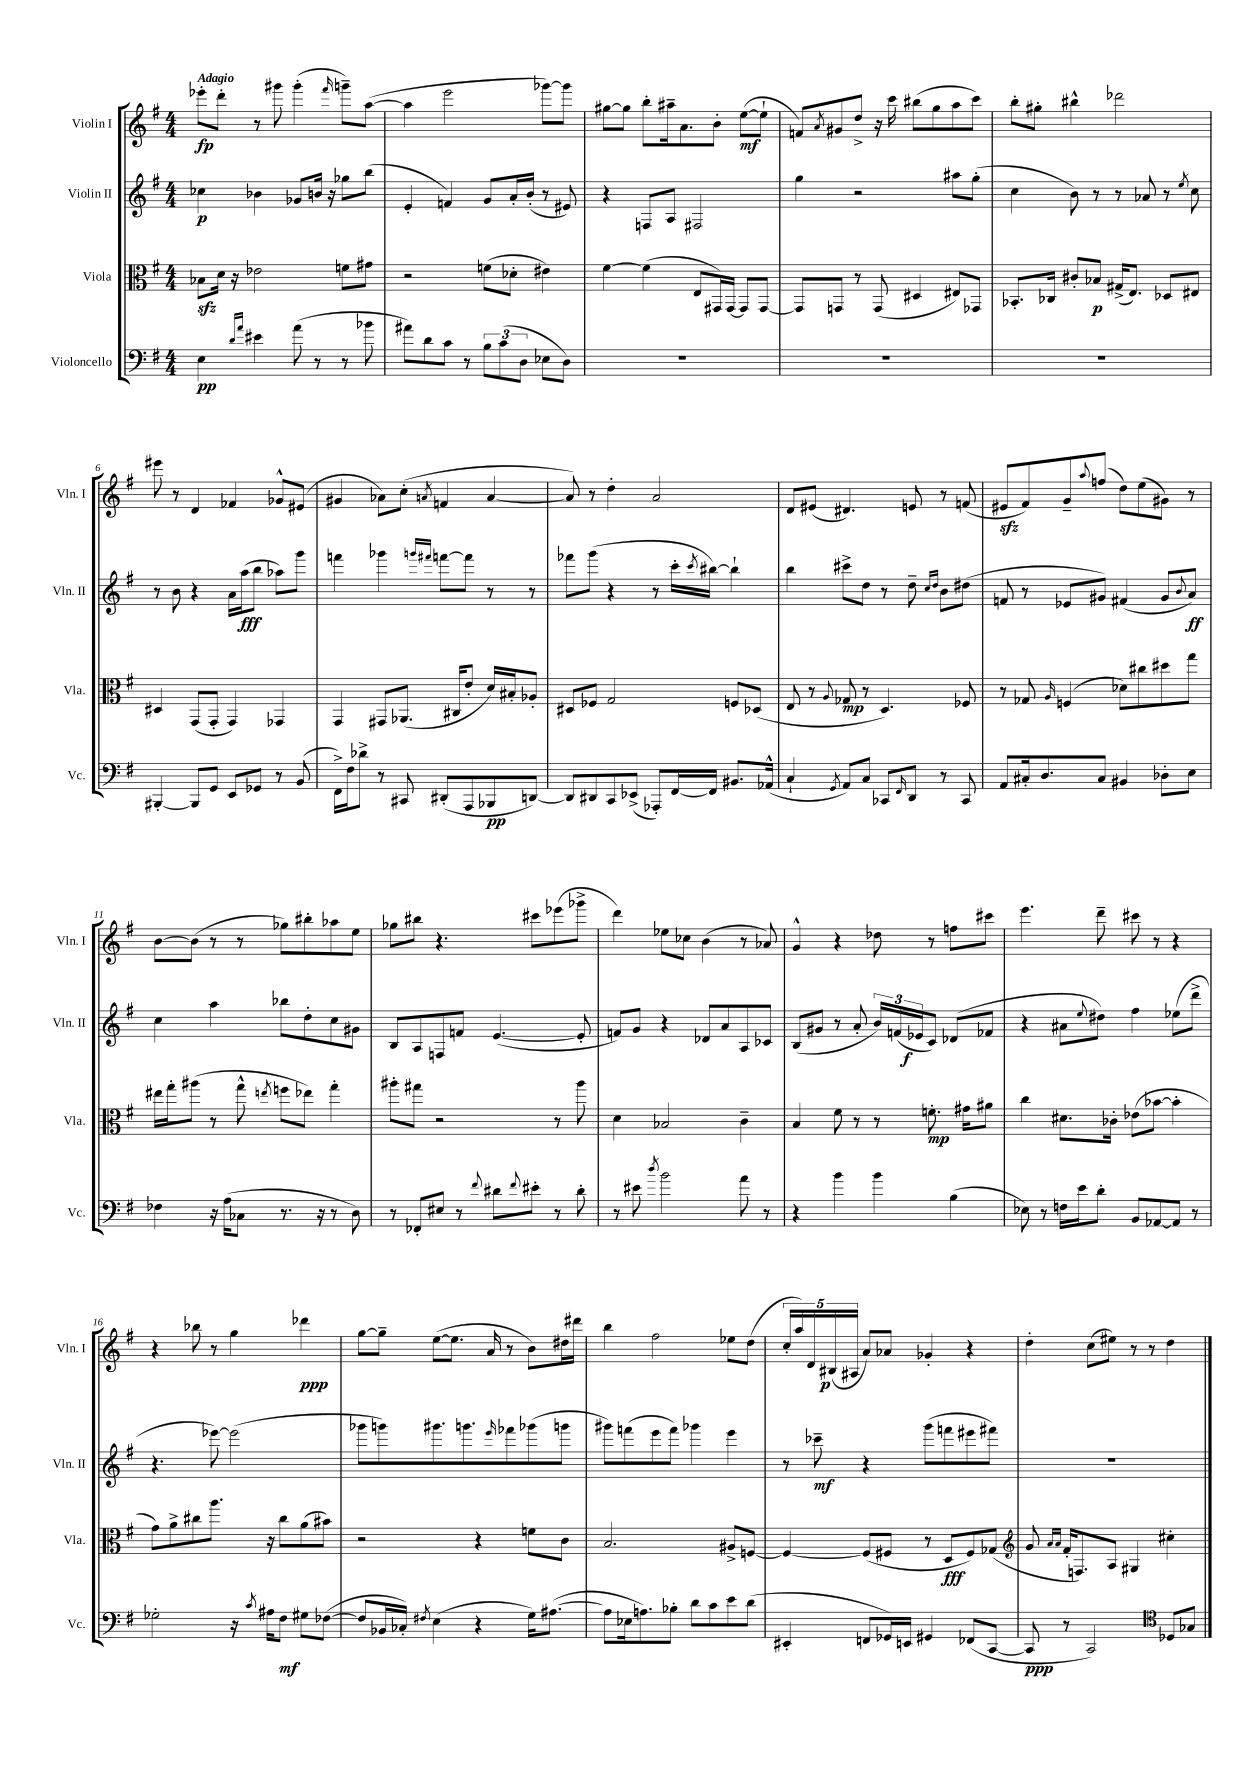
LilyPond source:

<<
\new StaffGroup <<
\new Staff = "s0" \with { instrumentName = "Violin I" shortInstrumentName = "Vln. I" } {
    \clef treble \key g \major \numericTimeSignature \time 4/4 \tempo "Adagio"
    ees'''8-.\fp d'''8-. r8 gis'''8 gis'''4-.( \grace { fis'''16 } g'''8--) a''8~( |
    a''4 e'''2 ges'''8~) ges'''8 |
    gis''8~ gis''8 b''8-. ais''16-- a'8. b'8-. e''8~\mf( e''8-! |
    f'8) \acciaccatura { a'8 } gis'8 d''8-> r16 c'''16 bis''8( g''8 a''8 c'''8) |
    b''8-. gis''8-. bis''4-^ des'''2 |
    eis'''8 r8 d'4 fes'4 ges'8-^ eis'8( |
    gis'4 aes'8) c''8-.( \acciaccatura { a'8 } f'4 a'4~ |
    a'8) r8 d''4-. a'2 |
    d'8 eis'8( dis'4.) e'8 r8 f'8( |
    eis'8\sfz fis'8) g'8-- \appoggiatura { a''8 } f''8( d''8) e''8( gis'8) r8 |
    b'8~ b'8( r8 r8 ges''8) bis''8-. aes''8 e''8 |
    ges''8 bis''8 r4. cis'''8 ees'''8( ges'''8-> |
    d'''4) ees''8 ces''8 b'4( r8 aes'8) |
    g'4-^ r4 des''8 r8 f''8 cis'''8 |
    e'''4. d'''8-- cis'''8 r8 r4 |
    r4 bes''8 r8 g''4 des'''4\ppp |
    g''8~ g''8-- e''8~( e''8. a'16 r8 b'8) dis''16 dis'''16 |
    b''4 fis''2 ees''8 d''8( |
    \tuplet 5/4 { c''16-. a''16) d'16 bis16\p( ais16 } a'8) aes'8 ges'4-. r4 |
    d''4-. c''8( eis''8) r8 r8 d''4 \bar "|." |
}
\new Staff = "s1" \with { instrumentName = "Violin II" shortInstrumentName = "Vln. II" } {
    \clef treble \key g \major \numericTimeSignature \time 4/4
    ces''4\p bes'4 ges'8 b'16 r16 ges''8 b''8( |
    e'4-. f'4) g'8 a'16-. b'16-.( r8 eis'8) |
    r4 f8 a8 fis2 |
    g''4 r2 ais''8 g''8-.( |
    c''4 b'8) r8 r8 aes'8 r8 \acciaccatura { e''8 } c''8 |
    r8 b'8 r4 a'16 a''16\fff( b''8 aes''8) g'''8 |
    f'''4 ges'''4 \grace { g'''16 fis'''16 } f'''8~ f'''8 r8 r8 |
    fes'''8 g'''8( r4 r8 c'''16-. \acciaccatura { c'''8 } bis''16~) bis''4-! |
    b''4 cis'''8-> d''8 r8 d''8-- \grace { c''16 d''16 } b'8 dis''8( |
    f'8 r8 ees'8 gis'8) fis'4( gis'8 \appoggiatura { b'8 } a'8\ff) |
    c''4 a''4 bes''8 d''8-. c''8 gis'8 |
    b8 a8 f8 f'8 e'4.~( e'8-. |
    f'8) g'8 r4 des'8 a'8 a8 ces'8 |
    b8( gis'8 r8 a'8-. \tuplet 3/2 { b'16) f'16( ees'16\f } c'8) des'8( fes'8 |
    r4 ais'8 \appoggiatura { e''8 } dis''8) fis''4 ees''8( d'''8-> |
    r4. ees'''8~) ees'''2( |
    ges'''8 g'''8) gis'''8. g'''8. \grace { e'''16 } fes'''8 ges'''8( g'''8 |
    gis'''8) f'''8( e'''8 f'''8) ges'''4 e'''4 |
    r8 ces'''8--\mf r4 g'''8( f'''8 eis'''8 fis'''8) |
    R1 \bar "|." |
}
\new Staff = "s2" \with { instrumentName = "Viola" shortInstrumentName = "Vla." } {
    \clef alto \key g \major \numericTimeSignature \time 4/4
    bes8\sfz d'16 r16 ees'2 f'8 gis'8 |
    r2 f'8( des'8-. eis'4) |
    fis'4~ fis'4( e8 gis,16) gis,16~ gis,8 gis,8~ |
    gis,8 g,8 r8 g,8( dis4 eis8) ges,8 |
    bes,8.-. ces16 cis'8-. bes8\p gis16->( e8.) des8 eis8 |
    dis4 g,8( g,8-. g,4) ges,4 |
    g,4 gis,8 aes,8.( cis16 e'8-. d'16) bis16-. aes8-. |
    dis8 fes8 g2 f8 des8( |
    e8 r8 \appoggiatura { a8 } ges8\mp r8 d4.) fes8 |
    r8 ges8 \grace { a16 } f4( des'8) cis''8 dis''8 g''8 |
    eis''16 g''16-. ais''8( r8 g''8-^ \acciaccatura { e''8 } f''8 ees''8) g''4-. |
    ais''8-. gis''8 r2 r8 ais''8 |
    d'4 bes2 c'4-- |
    b4 fis'8 r8 r8 f'8.-.\mp gis'16 ais'8 |
    c''4 dis'8. ces'16-. ees'8( bes'8~ bes'4-. |
    g'8) a'8-> cis''8 a''8. r16 cis''8 a'8( bis'8) |
    r2 r4 f'8 c'8 |
    b2. ais8-> f8~ |
    f4~ f8( fis8 r8 d8\fff fis8) ges8( |
    \clef treble g'8 \grace { a'16 a'16 } fis'16-. f8.) a8 gis4 cis''4-. \bar "|." |
}
\new Staff = "s3" \with { instrumentName = "Violoncello" shortInstrumentName = "Vc." } {
    \clef bass \key g \major \numericTimeSignature \time 4/4
    e4\pp \grace { d'16 a'16 } eis'4 a'8( r8 r8 bes'8 |
    ais'8) d'8 c'8 r8 \tuplet 3/2 { b8 c'8( d8 } ees8 d8) |
    R1 |
    R1 |
    R1 |
    bis,,4~-. bis,,8 g,8 e,8 ges,8 r8 b,8( |
    fis,16->) fis16 des'8-> r8 cis,8 dis,8-.( a,,8 bes,,8\pp d,8~) |
    d,8 dis,8 c,8 ees,8->( aes,,8-.) fis,16~ fis,16 bis,8. aes,16-^( |
    c4-! \acciaccatura { g,8 } a,8) c8 ces,8 \grace { fis,16 } d,8 r8 ces,8 |
    a,8 cis16-. d8. cis8 bis,4 des8-. e8 |
    fes4 r16 a16( ces8 r8. r16 r8 d8) |
    r8 fes,8-. eis8 r8 \appoggiatura { fis'8 } dis'8 \appoggiatura { fis'8 } eis'8-. r8 dis'8-. |
    r8 eis'8 \acciaccatura { d''8 } b'2 a'8 r8 |
    r4 b'4 b'4 b4( |
    ees8) r8 f16 e'16 d'8-. b,8 aes,8~ aes,8 r8 |
    ges2-. r16 \acciaccatura { c'8 } ais16 fis8\mf gis8 fes8~( |
    fes8 bes,16 ces16-.) \acciaccatura { fis8 } e4( r4 g16) ais8.~( |
    ais8 ees16 a8.) bes8-. d'8 c'8 e'8 d'8( |
    eis,4-. f,8 ges,16) e,16 gis,4 fes,8( c,8~ |
    c,8\ppp r8 c,2) \clef tenor des8 ges8 \bar "|." |
}
>>
>>
